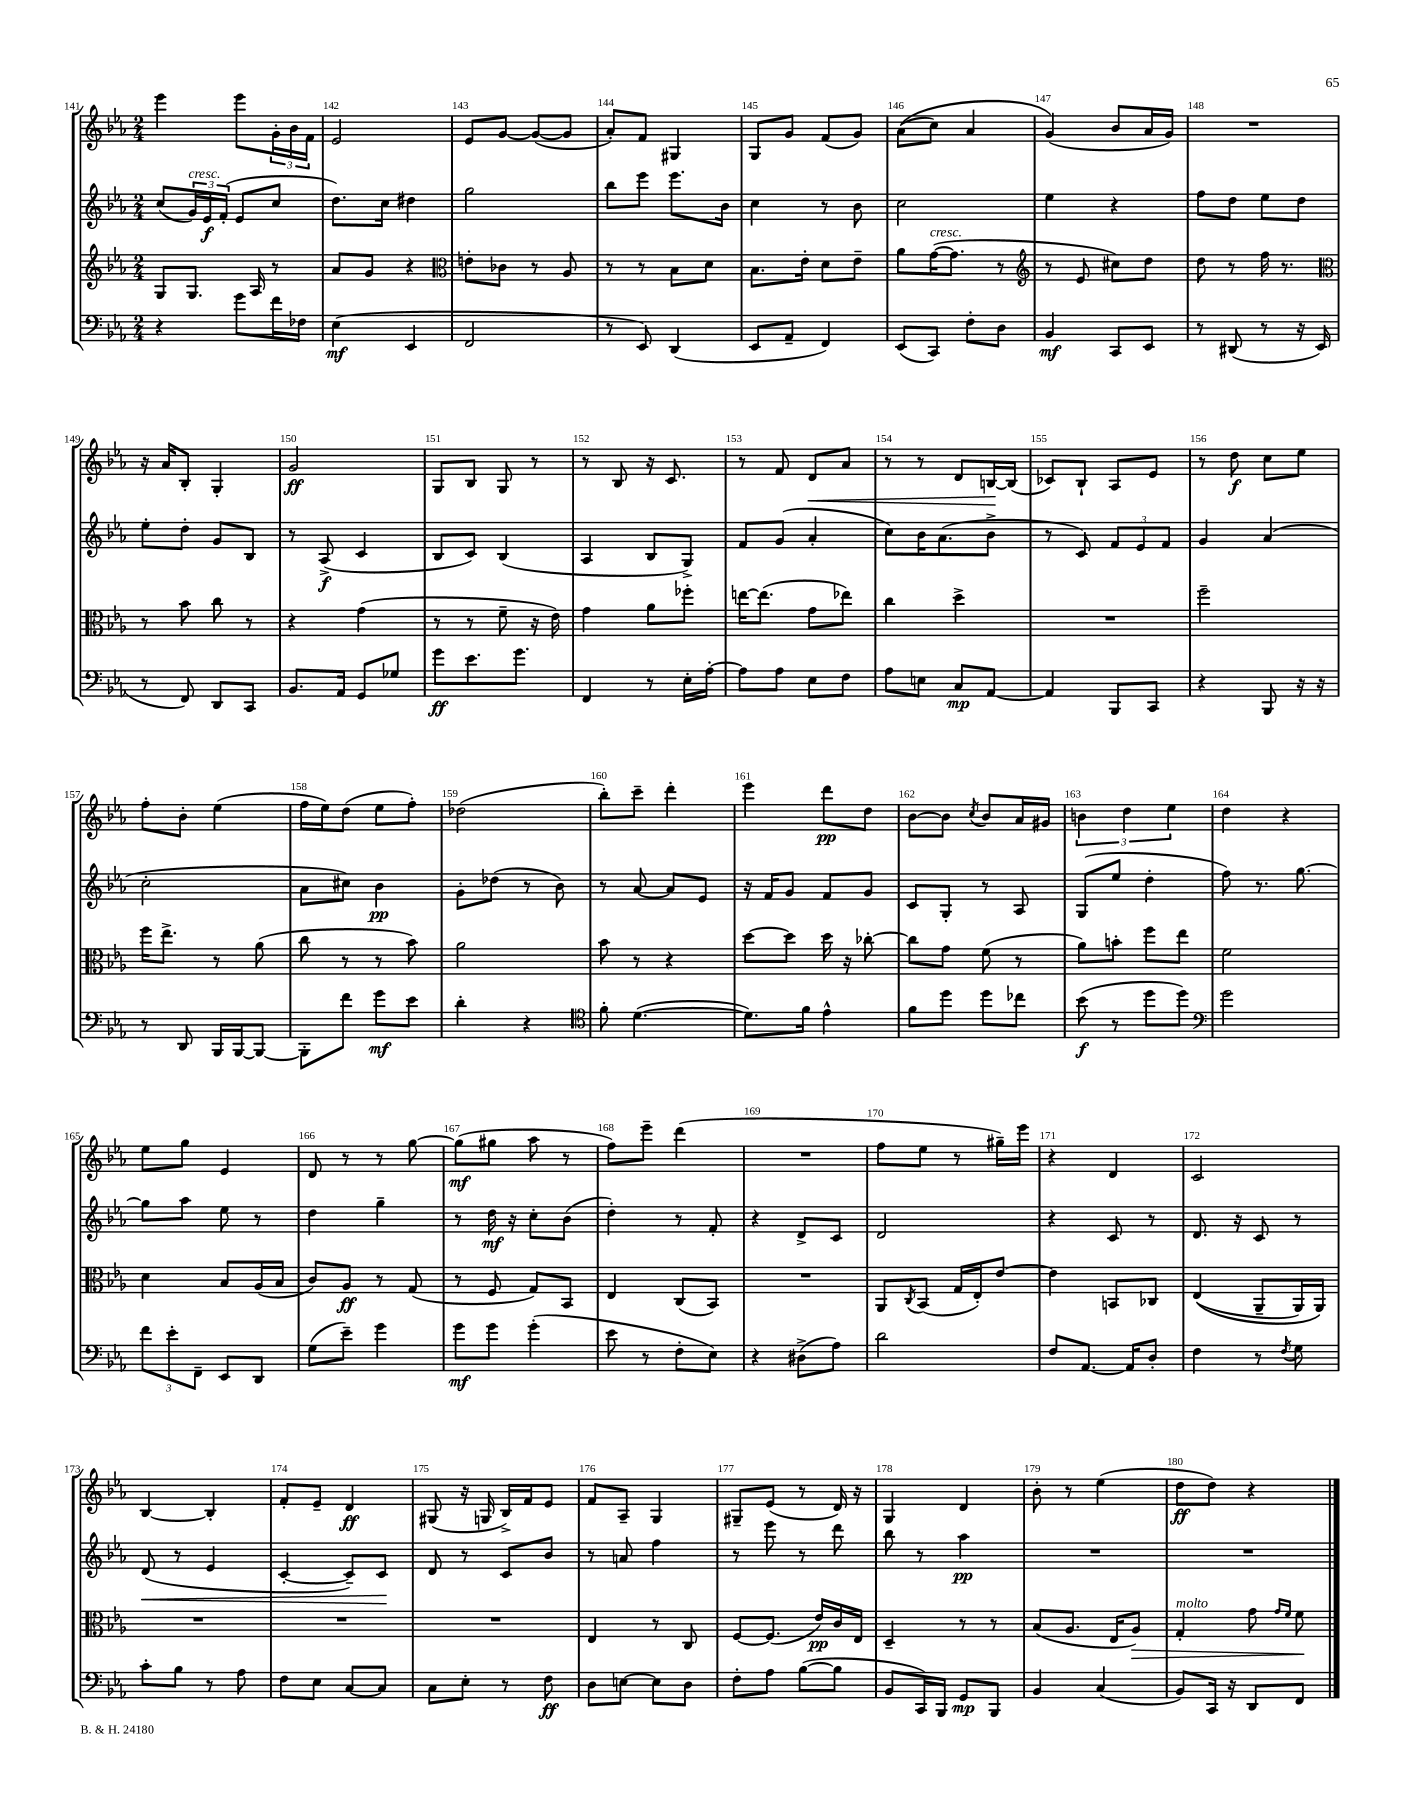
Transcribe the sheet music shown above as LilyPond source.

<<
\new StaffGroup <<
\new Staff = "s0" {
    \clef treble \key ees \major \numericTimeSignature \time 2/4
    ees'''4 ees'''8 \tuplet 3/2 { g'16-. bes'16 f'16 } |
    ees'2 |
    ees'8 g'8~ g'8~( g'8 |
    aes'8-.) f'8 gis4 |
    g8 g'8 f'8( g'8) |
    aes'8(\( c''8) aes'4 |
    g'4(\) bes'8 aes'16 g'16) |
    R2 |
    r16 aes'16 bes8-. g4-. |
    g'2\ff |
    g8 bes8 g8 r8 |
    r8 bes8 r16 c'8. |
    r8 f'8 d'8\< aes'8 |
    r8 r8 d'8 b16~\! b16( |
    ces'8) bes8-! aes8 ees'8 |
    r8 d''8\f c''8 ees''8 |
    f''8-. bes'8-. ees''4( |
    f''16 ees''16) d''8( ees''8 f''8-.) |
    des''2( |
    bes''8-.) c'''8-- d'''4-. |
    ees'''4 d'''8\pp d''8 |
    bes'8~ bes'8 \acciaccatura { c''8 } bes'8 aes'16 gis'16 |
    \tuplet 3/2 { b'4 d''4 ees''4 } |
    d''4 r4 |
    ees''8 g''8 ees'4 |
    d'8 r8 r8 g''8~ |
    g''8\mf( gis''8 aes''8 r8 |
    f''8) ees'''8-- d'''4( |
    R2 |
    f''8 ees''8 r8 gis''16--) ees'''16 |
    r4 d'4 |
    c'2 |
    bes4~ bes4-. |
    f'8-. ees'8-- d'4\ff |
    gis8( r16 g16 bes16->) f'16 ees'8 |
    f'8 aes8-- g4 |
    gis8-- ees'8( r8 d'16) r16 |
    g4 d'4 |
    bes'8-. r8 ees''4( |
    d''8\ff d''8) r4 \bar "|." |
}
\new Staff = "s1" {
    \clef treble \key ees \major \numericTimeSignature \time 2/4
    c''8( \tuplet 3/2 { g'16^\markup { \italic "cresc." }) ees'16\f f'16-.( } ees'8 c''8 |
    d''8.) c''16 dis''4 |
    g''2 |
    bes''8 ees'''8 ees'''8. bes'16 |
    c''4 r8 bes'8 |
    c''2 |
    ees''4 r4 |
    f''8 d''8 ees''8 d''8 |
    ees''8-. d''8-. g'8 bes8 |
    r8 aes8->\f( c'4 |
    bes8 c'8) bes4( |
    aes4 bes8 g8->) |
    f'8 g'8( aes'4-. |
    c''8) bes'16 aes'8.( bes'8-> |
    r8 c'8) \tuplet 3/2 { f'8 ees'8 f'8 } |
    g'4 aes'4( |
    c''2-. |
    aes'8 cis''8) bes'4\pp |
    g'8-. des''8( r8 bes'8) |
    r8 aes'8~ aes'8 ees'8 |
    r16 f'16 g'8 f'8 g'8 |
    c'8 g8-. r8 aes8 |
    g8( ees''8 d''4-. |
    f''8) r8. g''8.~ |
    g''8 aes''8 ees''8 r8 |
    d''4 g''4-- |
    r8 d''16\mf r16 c''8-. bes'8( |
    d''4-.) r8 f'8-. |
    r4 d'8-> c'8 |
    d'2 |
    r4 c'8 r8 |
    d'8. r16 c'8 r8 |
    d'8\<( r8 ees'4 |
    c'4~-. c'8--) c'8\! |
    d'8 r8 c'8 bes'8 |
    r8 a'8 f''4 |
    r8 ees'''8 r8 d'''8 |
    bes''8 r8 aes''4\pp |
    R2 |
    R2 \bar "|." |
}
\new Staff = "s2" {
    \clef treble \key ees \major \numericTimeSignature \time 2/4
    g8 g8. aes16 r8 |
    aes'8 g'8 r4 |
    \clef alto e'8-. ces'8 r8 aes8 |
    r8 r8 bes8 d'8 |
    bes8. ees'16-. d'8 ees'8-- |
    aes'8 g'16~^\markup { \italic "cresc." }( g'8. r8 |
    \clef treble r8 ees'8 cis''8) d''8 |
    d''8 r8 f''16 r8. |
    \clef alto r8 bes'8 c''8 r8 |
    r4 g'4( |
    r8 r8 f'8-- r16 ees'16) |
    g'4 aes'8 fes''8-. |
    e''16~ e''8.( g'8 ees''8) |
    c''4 d''4-> |
    R2 |
    f''2-- |
    f''16 ees''8.-> r8 aes'8( |
    c''8 r8 r8 bes'8) |
    aes'2 |
    bes'8 r8 r4 |
    d''8~ d''8 d''16 r16 ces''8~-. |
    ces''8 g'8 f'8( r8 |
    aes'8) b'8-. f''8 ees''8 |
    f'2 |
    d'4 bes8 aes16( bes16 |
    c'8) aes8\ff r8 g8( |
    r8 f8 g8) bes,8 |
    ees4 c8( bes,8) |
    R2 |
    aes,8 \acciaccatura { c8 } bes,8( g16 ees16-.) ees'8~ |
    ees'4 b,8 ces8 |
    ees4(\( aes,8-- aes,16) aes,16\) |
    R2 |
    R2 |
    R2 |
    ees4 r8 c8 |
    f8~ f8.( ees'16\pp) c'16 ees16 |
    d4-- r8 r8 |
    bes8( aes8. ees16 aes8\>) |
    g4-.^\markup { \italic "molto" } g'8 \grace { g'16 f'16 } f'8\! \bar "|." |
}
\new Staff = "s3" {
    \clef bass \key ees \major \numericTimeSignature \time 2/4
    r4 g'8 f'16 fes16 |
    ees4\mf( ees,4 |
    f,2 |
    r8 ees,8) d,4( |
    ees,8 aes,8-- f,4) |
    ees,8( c,8) f8-. d8 |
    bes,4\mf c,8 ees,8 |
    r8 dis,8( r8 r16 ees,16 |
    r8 f,8) d,8 c,8 |
    bes,8. aes,16 g,8 ges8 |
    g'8\ff ees'8. g'8. |
    f,4 r8 ees16-. aes16~-. |
    aes8 aes8 ees8 f8 |
    aes8 e8 c8\mp aes,8~ |
    aes,4 bes,,8 c,8 |
    r4 bes,,8 r16 r16 |
    r8 d,8 bes,,16 bes,,16~ bes,,8~ |
    bes,,8-. f'8 g'8\mf ees'8 |
    d'4-. r4 |
    \clef tenor f'8-. d'4.~( |
    d'8.) f'16 ees'4-^ |
    f'8 d''8 d''8 ces''8 |
    bes'8\f( r8 d''8 d''8) |
    \clef bass g'2 |
    \tuplet 3/2 { f'8 ees'8-. f,8-- } ees,8 d,8 |
    g8( ees'8--) g'4 |
    g'8\mf g'8 g'4-.( |
    ees'8 r8 f8-. ees8) |
    r4 dis8->( aes8) |
    d'2 |
    f8 aes,8.~ aes,16 d8-. |
    f4 r8 \acciaccatura { f8 } g8 |
    c'8-. bes8 r8 aes8 |
    f8 ees8 c8~ c8 |
    c8 ees8-. r8 f8\ff |
    d8 e8~ e8 d8 |
    f8-. aes8 bes8~( bes8 |
    bes,8 c,16) bes,,16 g,8\mp bes,,8 |
    bes,4 c4( |
    bes,8) c,16 r16 d,8 f,8 \bar "|." |
}
>>
>>
\layout { \context { \Score currentBarNumber = #141 \override BarNumber.break-visibility = ##(#f #t #t) barNumberVisibility = #all-bar-numbers-visible } }
